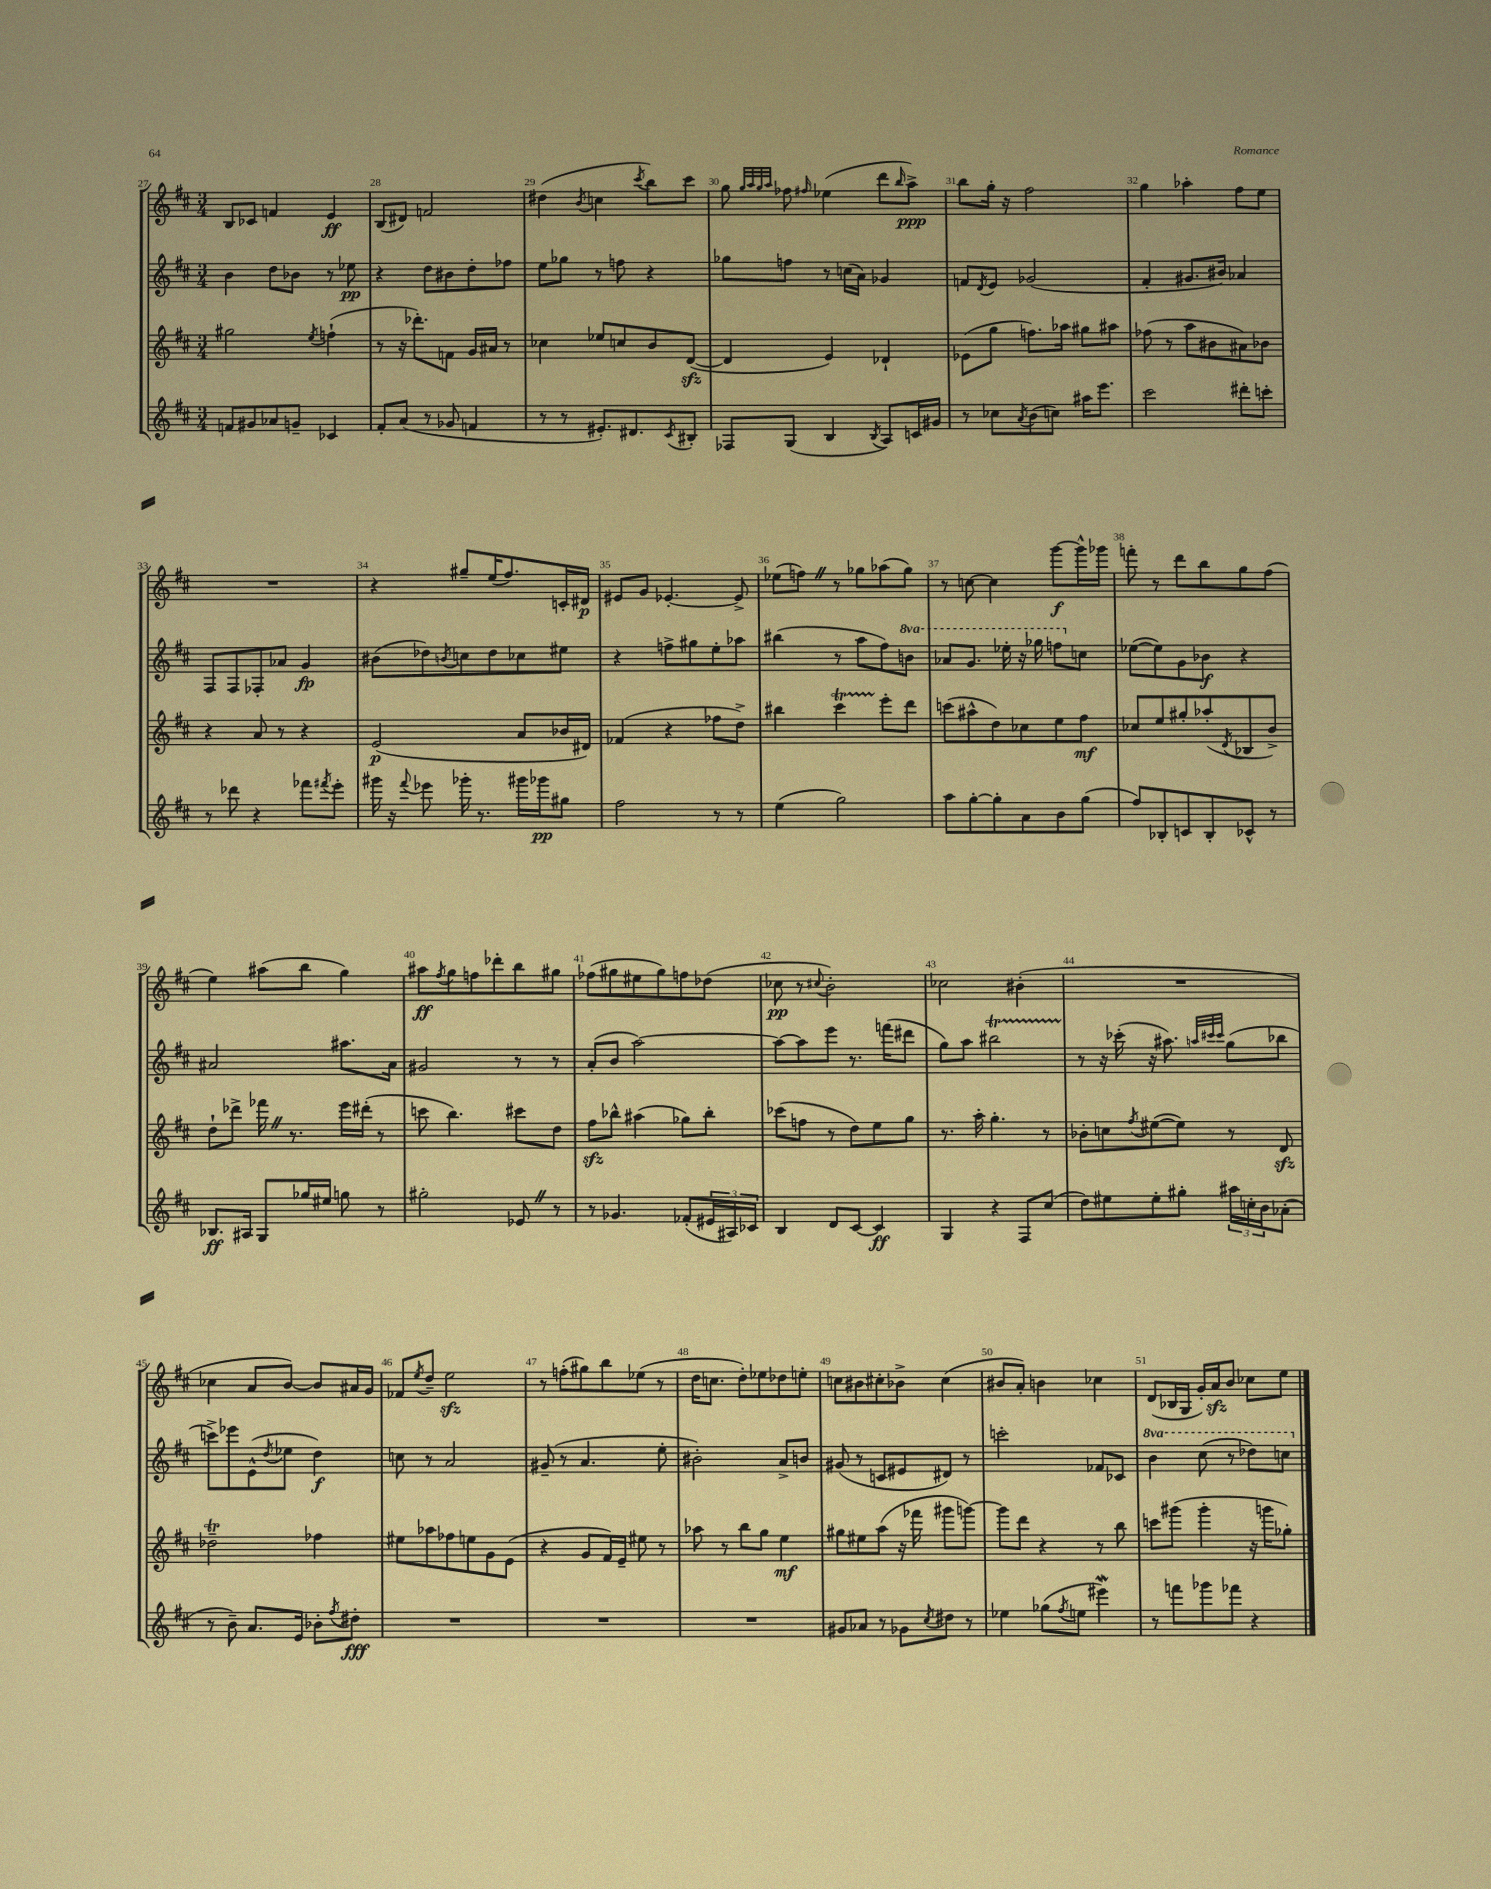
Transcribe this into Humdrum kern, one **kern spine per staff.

**kern	**kern	**kern	**kern
*staff4	*staff3	*staff2	*staff1
*clefG2	*clefG2	*clefG2	*clefG2
*k[f#c#]	*k[f#c#]	*k[f#c#]	*k[f#c#]
*M3/4	*M3/4	*M3/4	*M3/4
8f/L	2gg#\	4b\	8B/L
8g#/	.	.	8c-/J
8a-/	.	8dd\L	4f/
8g~/J	.	8b-\J	.
.	8qee/	.	.
4c-/	(4ff`\	8r	4e/
.	.	8ee-\	.
=	=	=	=
8f#'/L	8r	4r	(8B/L
(8a/J	16r	.	8d#/J)
.	8.ddd-'\L)	.	.
8r	.	8dd\L	2f/
8g-/	8f\J	8b#\	.
4f/	16g/LL	8dd'\	.
.	16a#/JJ	.	.
.	8r	8ff-\J	.
=	=	=	=
8r	4cc-\	8ee\L	(4dd#\
8r	.	8gg-\J	.
.	.	.	8qb/
8.e#'/L)	8ee-/L	8r	4cc\
.	8cc/	8ff\	.
8.d#/	.	.	.
.	.	.	8qccc#/
.	8b/	4r	8bb\L)
8qc#/	.	.	.
8B#'/J	([8d/J	.	8ccc#\J
=	=	=	=
8F-/L	4d/]	8gg-\L	8gg\
.	.	.	32qqgg/LLL
.	.	.	32qqaa/
.	.	.	32qqgg/
.	.	.	32qqaa/JJJ
(8G/J	.	8ff\J	8ff-\
.	.	.	16qqff#/
4B/	4e/)	8r	(4ee-\
.	.	(16cc\LL	.
.	.	16a\JJ)	.
8qB/	.	.	.
8A/L)	4d-`/	4g-/	8ddd\L
.	.	.	16qqbb/
16c/L	.	.	8aa^\J)
16g#/JJ	.	.	.
=	=	=	=
8r	(8e-\L	8f/L	8bb\L
.	.	8qd/	.
8cc-\L	8gg\J	8e/J	16gg'\Jk
.	.	.	16r
8qa/	.	.	.
(8b\	8.ff\L)	(2g-/	2ff#\
8cc\J)	.	.	.
.	16aa-\Jk	.	.
16aa#\LK	8gg#\L	.	.
8.eee\J	.	.	.
.	8aa#\J	.	.
=	=	=	=
2ccc#\	(8ff-\	4f#'/	4gg\
.	8r	.	.
.	8aa\L	8.g#/L	4aa-'\
.	8b#\	.	.
.	.	16b#/Jk)	.
8ddd#'\L	8a#\)	4a-/	8ff#\L
8ccc'\J	8b-\J	.	8ee\J
=	=	=	=
8r	4r	8F#/L	2.r
8ddd-\	.	8F#/	.
4r	8a/	8F-'/	.
.	8r	8a-/J	.
8fff-\L	4r	4g/	.
8qfff#/	.	.	.
8eee'\J	.	.	.
=	=	=	=
16ggg#\	(2e/	(8b#\L	4r
16r	.	.	.
8qqfff#/	.	.	.
8eee-\	.	8dd-\)	.
.	.	8qb/	.
16ggg-'\	.	8cc\	8gg#~/L
8.r	.	.	.
.	.	8dd-\	(16ee/K
.	.	.	8.ff#/)
16ggg#\LL	8a/L	8cc-\	.
16ggg-\J	.	.	.
8gg#\J	16b-/L	8ee#\J	16c'/L
.	16d#/JJ)	.	16d#/JJ
=	=	=	=
2ff#\	(4f-/	4r	8e#/L
.	.	.	8g/J
.	4r	8ff^\L	[4.e-'/
.	.	8gg#\	.
8r	8ff-\L	8ee'\	.
8r	8dd^\J)	8aa-\J	8e-^/]
=	=	=	=
(4ee\	4bb#\	(4bb#\	(8ee-\L
.	.	.	8ff\J)
2gg\)	4ccc#\	8r	8r
.	.	8aa\L	8gg-\L
.	8eee'\L	8ff#\)	(8aa-\
.	8ddd\J	8bb\J	8gg-\J)
=	=	=	=
8aa\L	(8ccc\L	8aa-/L	8r
[8gg'\	8aa#^^\	8.gg/J	[8cc\
8gg'\]	8dd\)	.	4cc\]
.	.	16eee-'\	.
8a\	8cc-\	16r	.
.	.	16ggg-\	.
8b\	8ee\	8fff\L	[8ggg\L
(8gg\J	8ff#\J	8cc\J	16ggg^^\]L
.	.	.	16ggg-\JJ
=	=	=	=
8ff#/L)	8cc-/L	([8ee-\L	8fff'\
8B-'/	8ee/	8ee-\])	8r
8c/	8gg#'/	8g\	8ddd\L
8B-'/	(8aa-'/	8b-\J	8bb\
.	8qd/	.	.
8c-^^/J	8B-/	4r	8gg\
8r	8b^/J)	.	(8ff#\J
=	=	=	=
8.B-/L	8dd`\L	2a#/	4ee\)
.	8ddd-^\J	.	.
16A#/Jk	.	.	.
8G/L	16fff-\	.	(8aa#\L
.	8.r	.	.
16gg-/L	.	.	8bb\J
16ee#/JJ	.	.	.
8gg\	16eee\LL	8.aa#\L	4gg\)
.	(16ddd#'\JJ	.	.
8r	8r	.	.
.	.	16a#\Jk	.
=	=	=	=
2gg#'\	8ccc\	2g#/	8aa#\L
.	.	.	8qff#/
.	4.bb\)	.	8gg\
.	.	.	8ff\
.	.	.	8ddd-'\
8e-/	8ccc#\L	8r	8bb\
8r	8dd\J	8r	8gg#\J
=	=	=	=
8r	8ff#\L	(8a'/L	(8ff-\L
4.g-/	8bb-^^\J	8b/J	8gg#\
.	(4aa#\	[2aa\)	8ee#\
.	.	.	8gg#\)
(8f-'/L	8gg-\L)	.	8ff\
24e#/L	8bb-'\J	.	(8dd-\J
24A#/)	.	.	.
24c-/JJ	.	.	.
=	=	=	=
4B/	(8ccc-\L	8aa\_L	8cc-\
.	8ff\J	8aa\]	8r
.	.	.	8qqcc#/
8d/L	8r	8eee\J	2b'\)
[8c#/J	8dd\L)	8.r	.
4c#/]	8ee\	.	.
.	.	(16fff\LK	.
.	8gg\J	8ddd#\J	.
=	=	=	=
4G/	8.r	8gg\L)	2cc-\
.	.	8aa\J	.
.	16aa'\	.	.
4r	4.gg'\	2bb#\	.
8F#/L	.	.	(4b#'\
(8cc#/J	8r	.	.
=	=	=	=
8dd\L)	8b-'\L	8r	2.r
8ee#\	8cc\	16r	.
.	.	(16ccc-'\	.
.	8qff#/	.	.
8ee#'\	([8ee#\	16r	.
.	.	8.aa#\)	.
8gg#'\J	8ee#\]J)	.	.
.	.	32qqaa/LLL	.
.	.	32qqccc#/	.
.	.	32qqccc#/JJJ	.
24aa#\LL	8r	(8gg\L	.
24cc'\	.	.	.
24b\J	.	.	.
(8a-'\J	8d/	8bb-\J	.
=	=	=	=
8r	2dd-~\	8ccc^\L)	4cc-\
8b~\)	.	8eee-\	.
8.a/L	.	(8e^^\	8a/L
.	.	8qdd/	.
.	.	8ee-\J	[8b/J)
16e/Jk	.	.	.
8b-'\L	4ff-\	4dd\)	8b/]L
8qff#/	.	.	.
8dd#'\J	.	.	16a#/L
.	.	.	16g/JJ
=	=	=	=
2.r	8ee#\L	8cc\	8f-/L
.	.	.	8qee/
.	8aa-\	8r	8dd~/J
.	8ff-\	2a/	2ee\
.	8ee\	.	.
.	8g\	.	.
.	(8e\J	.	.
=	=	=	=
2.r	4r	(8g#~/	8r
.	.	8r	(8ff'\L
.	8g/L	4.a/	8gg#\)
.	16f#/L)	.	8bb\
.	16e~/JJ	.	.
.	8ee#\	.	(8ee-\J
.	8r	8ee'\	8r
=	=	=	=
2.r	8aa-\	2b#'\)	16dd\LK
.	.	.	8.cc\J
.	8r	.	.
.	8bb\L	.	8dd'\L)
.	8gg\J	.	8ee-\
.	4ee\	8a^/L	8dd-\
.	.	8b/J	8ee'\J
=	=	=	=
8g#/L	8gg#\L	(8g#/	8cc\L
8a-/J	8ee#\	8r	8b#\
8r	(8aa\J	8c/L	8cc#'\
8g-\L	16r	8e#/	8b-^\J
.	16fff-\	.	.
8qcc#/	.	.	.
8dd#\J	8ggg#\L	8d#/J)	(4cc#\
8r	[8ggg\J)	8r	.
=	=	=	=
4ee-\	8ggg\]L	2ccc'\	8b#/L
.	8ddd\J	.	8a'/J)
(8gg-\L	4r	.	4b\
8qff#/	.	.	.
8ee\J	.	.	.
4eee#\)	8r	8f-/L	4cc-\
.	8bb\	8c-/J	.
=	=	=	=
8r	8ccc\L	4bb\	(8d/L
8fff\L	(8ggg#\J	.	16B-/L
.	.	.	16G/JJ
8ggg-\	4ggg#'\	(8ccc#\	16g'/LL)
.	.	.	16a/J
8fff-\J	.	8r	8b/J
4r	16r	8ddd-\L)	8cc-\L
.	16ggg\LK	.	.
.	8gg-'\J)	8ccc\J	8ee\J
==	==	==	==
*-	*-	*-	*-
